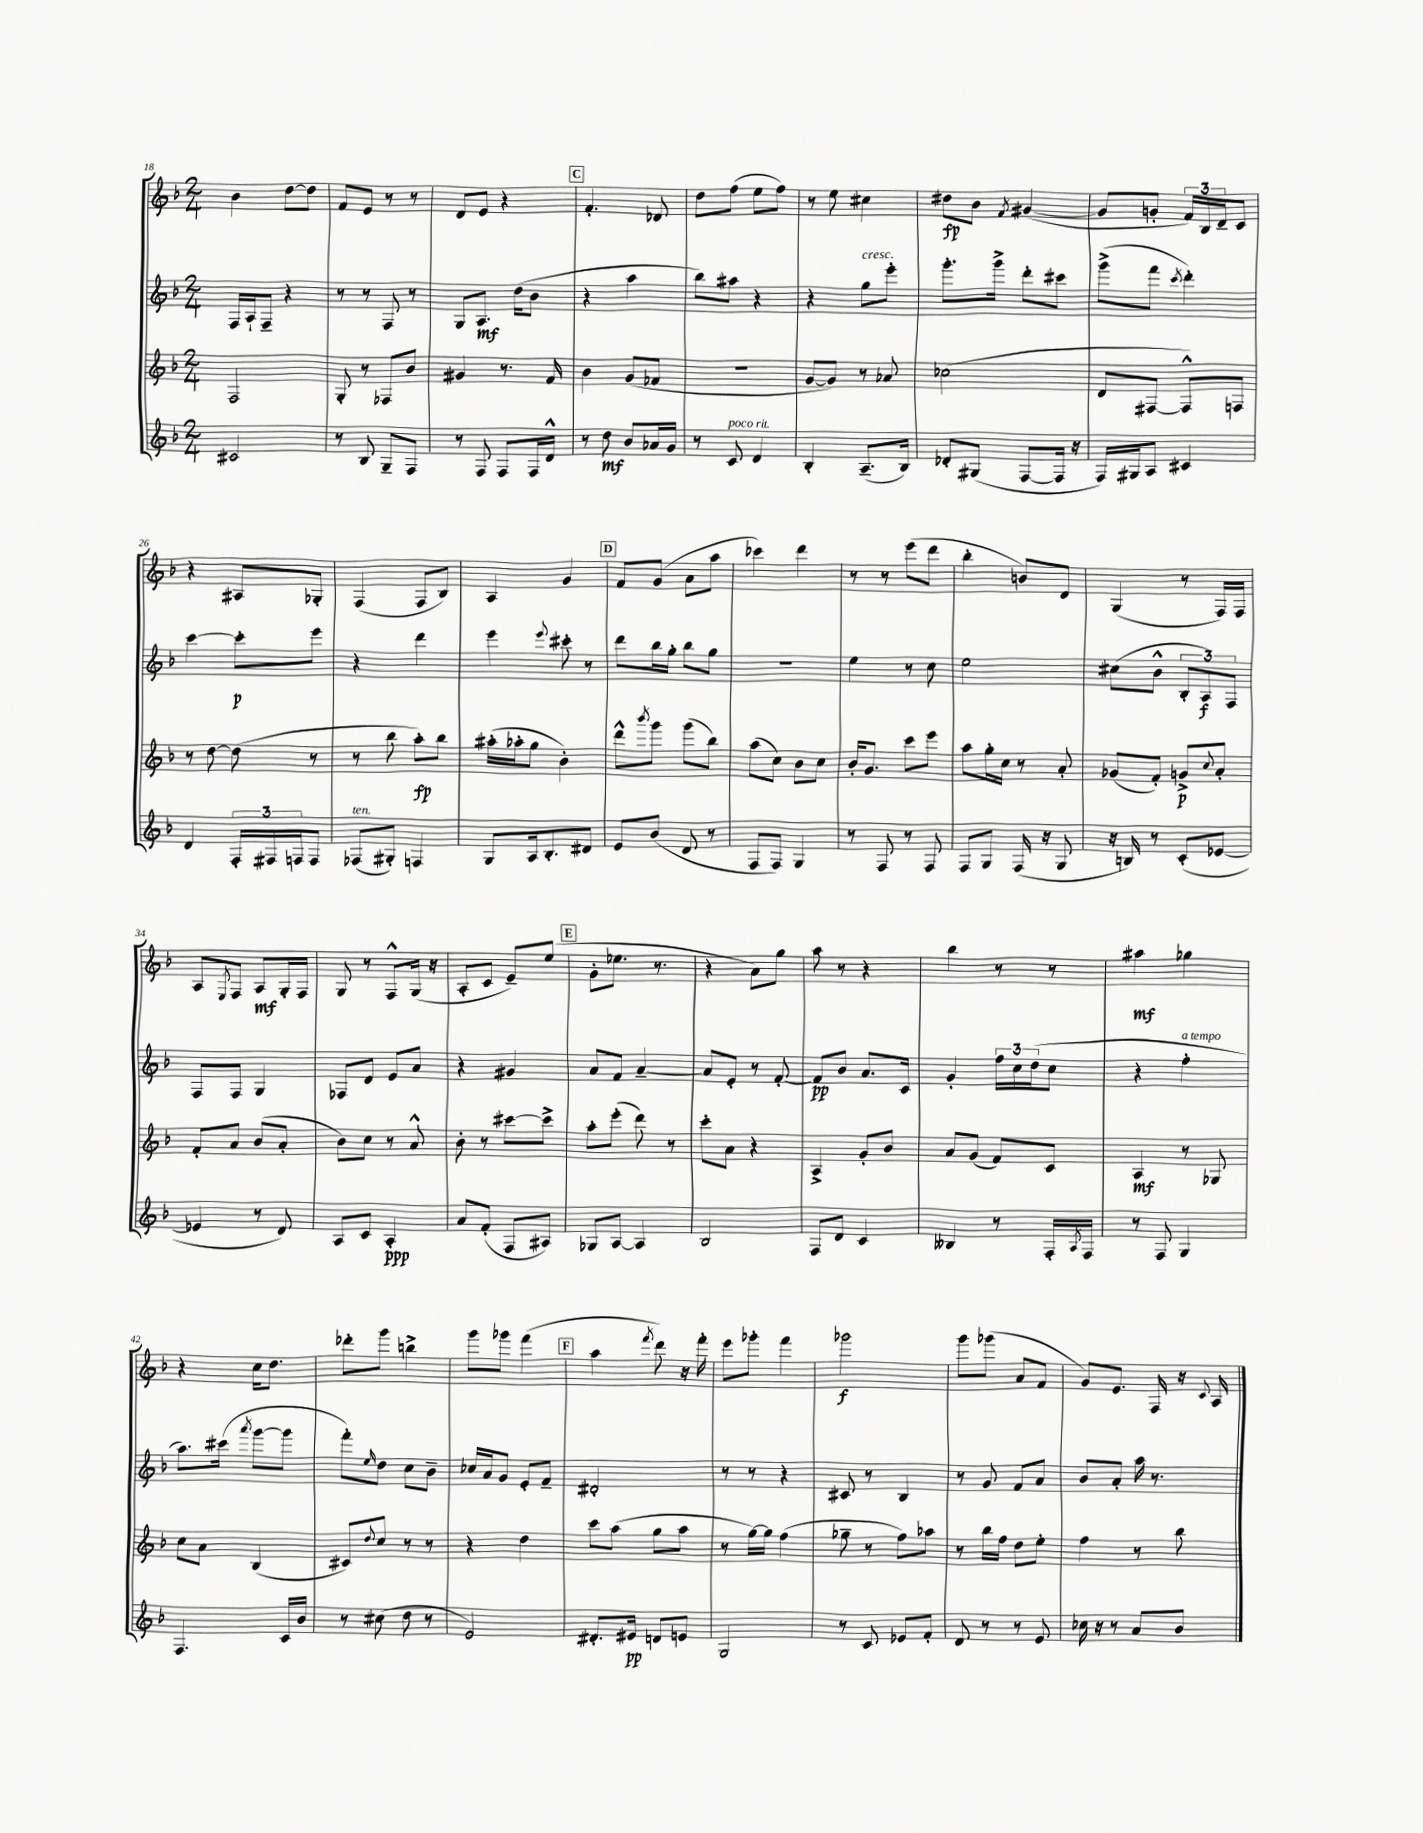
<<
\new StaffGroup <<
\new Staff = "s0" {
    \clef treble \key f \major \numericTimeSignature \time 2/4
    bes'4 d''8~ d''8 |
    f'8 e'8 r8 r8 |
    d'8 e'8 r4 |
    \mark \markup { \box "C" } f'4.-. des'8 |
    d''8 f''8( e''8 f''8) |
    r8 e''8 cis''4 |
    dis''8\fp bes'8 \acciaccatura { f'8 } gis'4~( |
    gis'8 g'8-. \tuplet 3/2 { f'16) bes16 d'16-- } c'8 |
    r4 ais8 ges8-. |
    f4( f8 bes8) |
    a4 g'4 |
    \mark \markup { \box "D" } f'8 g'8( a'8 a''8 |
    ces'''4) d'''4 |
    r8 r8 e'''8( d'''8 |
    bes''4-. b'8) d'8 |
    g4( r8 f16) f16 |
    a8 \acciaccatura { e8 } f8 a8\mf g16-. f16 |
    g8 r8 f8-^ g16( r16 |
    a8-. c'8 e'8--) e''8( |
    \mark \markup { \box "E" } g'8-. ees''8. r8. |
    r4 a'8) g''8 |
    a''8 r8 r4 |
    bes''4 r8 r8 |
    ais''4\mf ges''4 |
    r4 c''16 d''8. |
    des'''8-. g'''8 b''4-> |
    g'''8 ges'''8 f'''4( |
    \mark \markup { \box "F" } a''4 \acciaccatura { f'''8 } d'''8) r16 f'''16-. |
    e'''8 ges'''8-. f'''4 |
    ges'''2\f |
    g'''8 ges'''8( a'8 f'8 |
    g'8) e'8. f16 r16 \appoggiatura { c'8 } a16 \bar "|." |
}
\new Staff = "s1" {
    \clef treble \key f \major \numericTimeSignature \time 2/4
    f16 a16-! f8-- r4 |
    r8 r8 f8 r8 |
    g8 a8.\mf d''16( bes'8 |
    \mark \markup { \box "C" } r4 a''4 |
    bes''8) ais''8 r4 |
    r4 g''8^\markup { \italic "cresc." } e'''8-. |
    g'''8.-. g'''16-> d'''8-. cis'''8 |
    g'''8->( f'''8 \acciaccatura { c'''8 } d'''4-.) |
    c'''4~ c'''8-.\p e'''8 |
    r4 d'''4 |
    e'''4 \appoggiatura { e'''8 } cis'''8-. r8 |
    \mark \markup { \box "D" } d'''8 bes''16 g''16-. bes''8 g''8 |
    r2 |
    e''4 r8 c''8 |
    e''2 |
    cis''8( bes'8-^ \tuplet 3/2 { bes8-. a8\f) f8 } |
    f8 f8 g4 |
    fes8 d'8 e'8 a'8 |
    r4 gis'4 |
    \mark \markup { \box "E" } a'8 f'8 a'4~-- |
    a'8 e'8-. r8 f'8~-. |
    f'8\pp bes'8 a'8. c'16 |
    g'4-. \tuplet 3/2 { f''16 c''16 d''16( } c''8 |
    r4 f''4-.^\markup { \italic "a tempo" } |
    a''8.) cis'''16( \acciaccatura { a'''8 } g'''8~ g'''8 |
    f'''8-.) \grace { e''16 } d''8 c''8 bes'8-- |
    ces''16 a'16 g'8 e'8-. f'8-- |
    \mark \markup { \box "F" } dis'2-. |
    r8 r8 r4 |
    cis'8 r8 bes4 |
    r8 g'8 f'8 a'8 |
    bes'8 a'8-. a''16 r8. \bar "|." |
}
\new Staff = "s2" {
    \clef treble \key f \major \numericTimeSignature \time 2/4
    f2 |
    g8-. r8 fes8 bes'8 |
    gis'4 r8. f'16 |
    \mark \markup { \box "C" } bes'4 g'8( fes'8 |
    R2 |
    g'8~ g'8) r8 aes'8 |
    ces''2( |
    d'8 fis8~ fis8-^) f8 |
    r8 d''8~ d''8( r8 |
    r8 bes''8 a''8-.\fp) bes''8 |
    ais''16-.( aes''16-. g''8 bes'4-.) |
    \mark \markup { \box "D" } d'''8-^ \acciaccatura { bes'''8 } g'''8 g'''8( bes''8) |
    a''8( c''8) bes'8 c''8 |
    bes'16-. g'8. c'''8 e'''8 |
    a''8 g''16-. c''16 r8 a'8-. |
    ges'8( f'8-.) g'8->\p \appoggiatura { c''8 } a'8-. |
    f'8-. a'8 bes'8( a'8-. |
    bes'8) c''8 r8 a'8-^ |
    bes'8-. r8 cis'''8~ cis'''8-> |
    \mark \markup { \box "E" } a''8-. e'''8-.( d'''8) r8 |
    c'''8-. a'8 r4 |
    a4-> g'8-. bes'8 |
    a'8 g'8( f'8) c'8 |
    a4\mf r8 ges8 |
    c''8 a'8 bes4( |
    cis'8) \appoggiatura { d''8 } c''8 r8 r8 |
    r4 d''4 |
    \mark \markup { \box "F" } c'''8 a''8( g''8 a''8 |
    r8 g''16~) g''16 f''4( |
    ges''8-- r8 f''8) aes''8 |
    r8 bes''16 f''16 d''8 e''8-. |
    f''4 r8 bes''8 \bar "|." |
}
\new Staff = "s3" {
    \clef treble \key f \major \numericTimeSignature \time 2/4
    cis'2 |
    r8 bes8 g8-- f8 |
    r8 f8 f8 f16 d'16-^ |
    \mark \markup { \box "C" } r8 d''8\mf bes'8 aes'16 g'16 |
    r8 c'8^\markup { \italic "poco rit." } d'4 |
    bes4-. a8.--( bes16) |
    des'8-. gis8( f8~ f16 r16 |
    f16) gis16 a8 cis'4 |
    d'4 \tuplet 3/2 { f16-. fis16 f16 } f8 |
    fes8^\markup { \italic "ten." }( gis8-.) f4 |
    g8 a16 bes8.-. dis'8 |
    \mark \markup { \box "D" } e'8 bes'8( d'8 r8 |
    f8 f8) g4 |
    r8 f8 r8 f8 |
    f8 g8 f16( r16 g8 |
    r16 b16) r8 c'8-.( ees'8~ |
    ees'4 r8 d'8) |
    a8 c'8 a4-.\ppp |
    a'8 f'8-.( f8 ais8) |
    \mark \markup { \box "E" } ges8 a8~ a4 |
    bes2 |
    f8 d'8 c'4 |
    beses4 r8 f16-. \acciaccatura { a8 } f16 |
    r8 f8 g4 |
    f4. c'16 bes'16 |
    r8 cis''8( d''8 r8 |
    e'2) |
    \mark \markup { \box "F" } dis'8.-. eis'16\pp d'8 e'8 |
    g2 |
    r8 c'8 ees'8 f'8-. |
    d'8 r8 r8 e'8 |
    ces''16 r16 r8 a'8 bes'8 \bar "|." |
}
>>
>>
\layout { \context { \Score currentBarNumber = #18 } }
